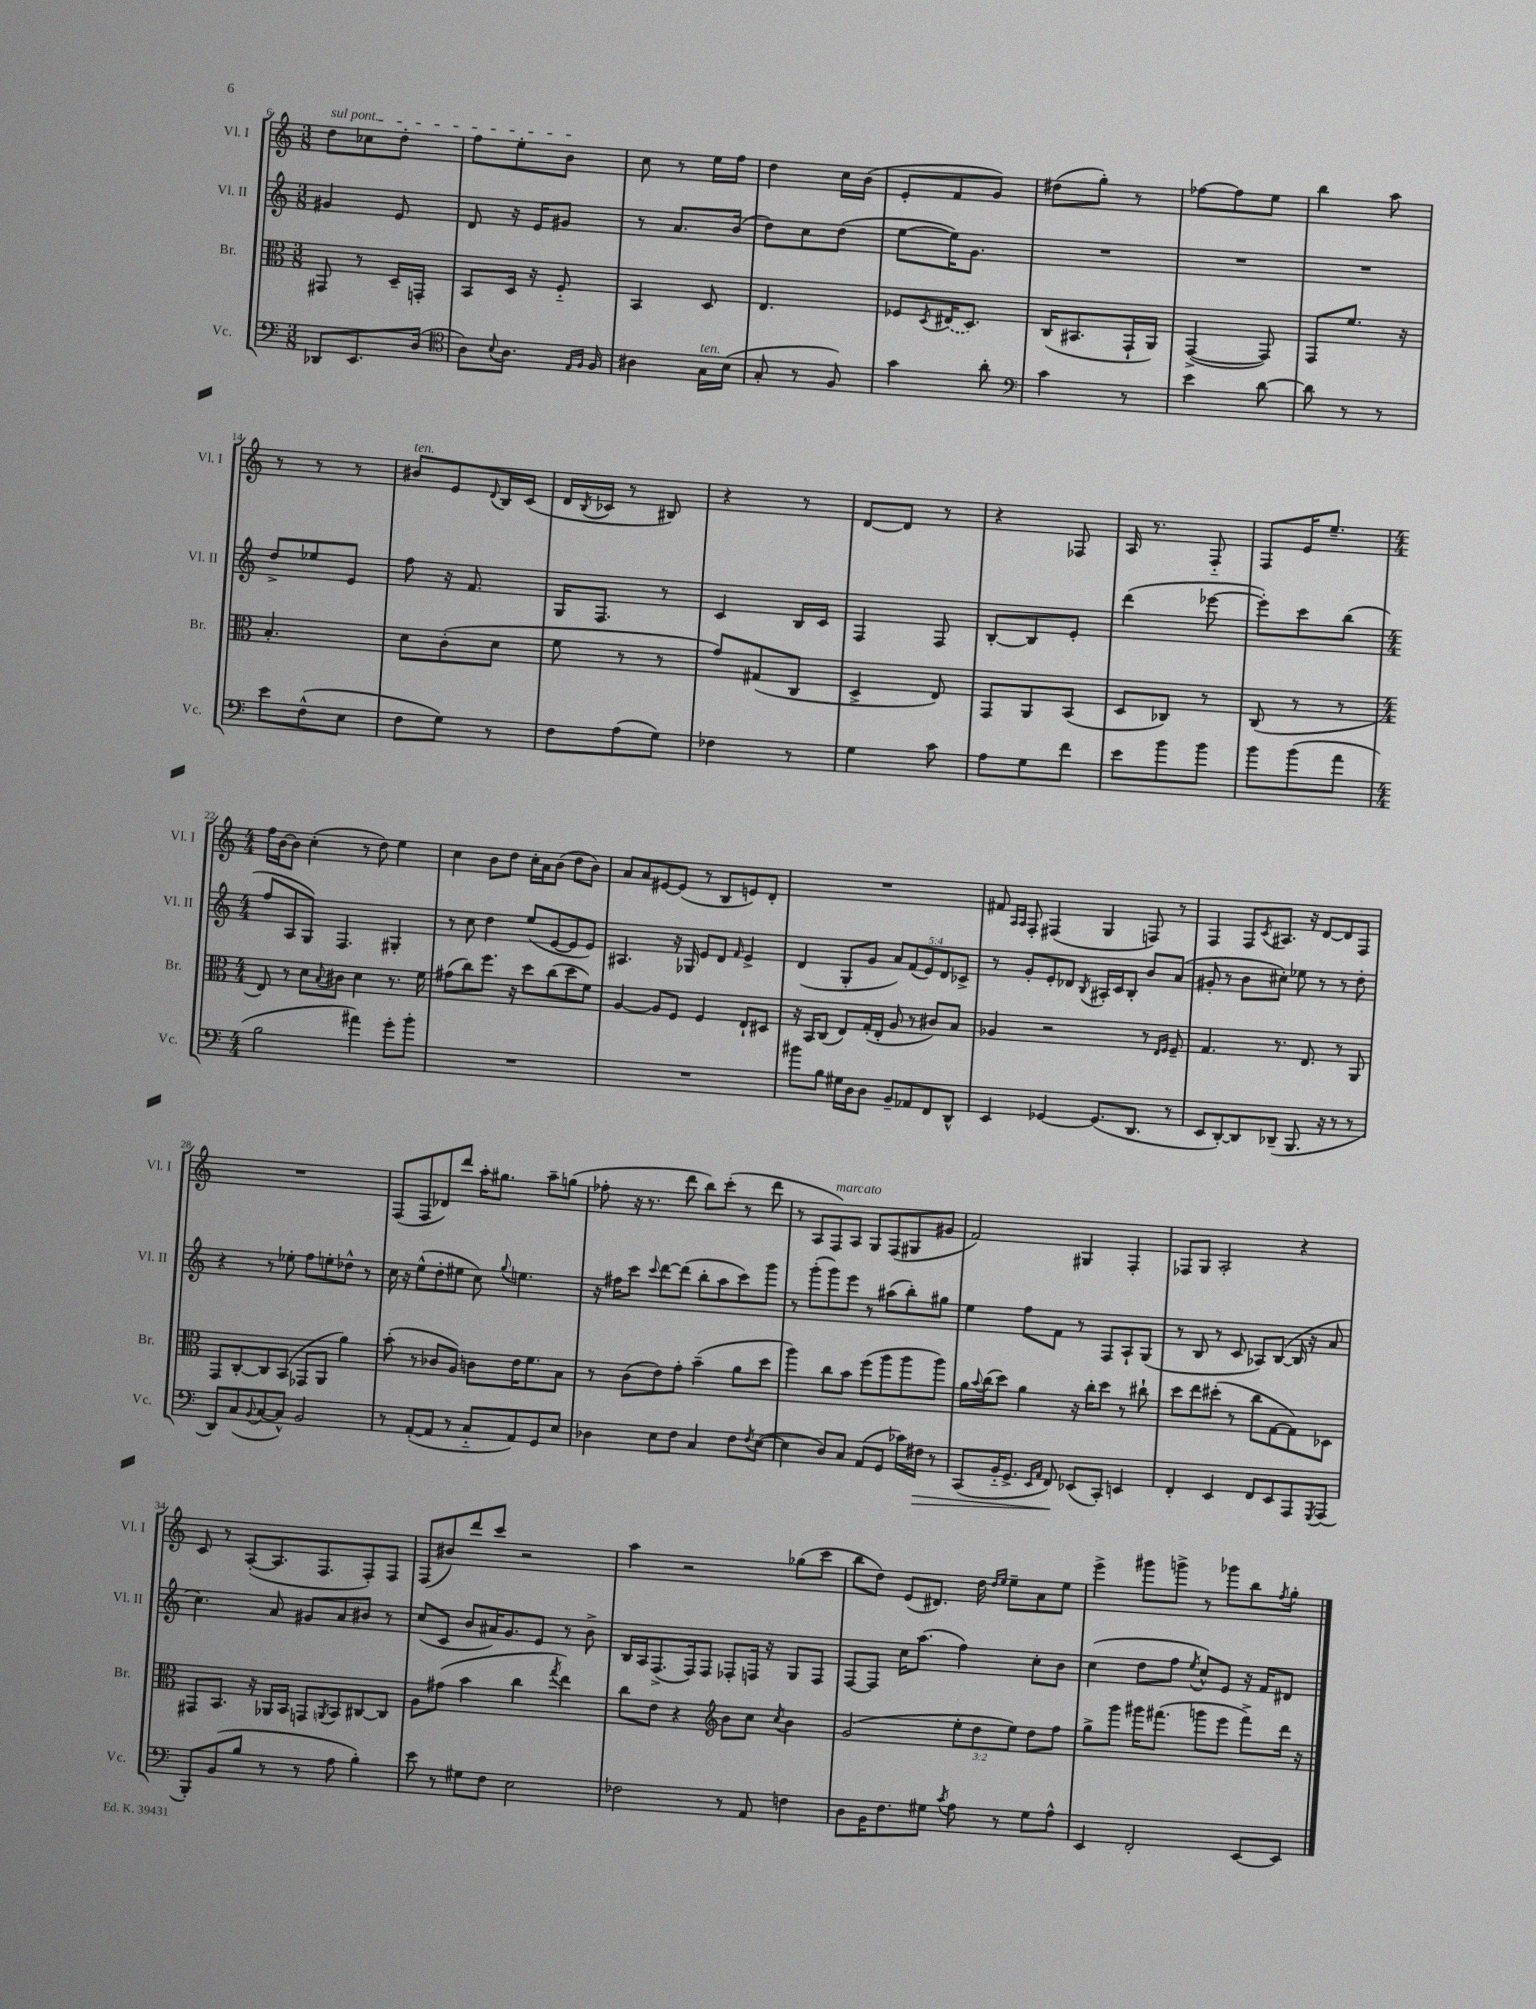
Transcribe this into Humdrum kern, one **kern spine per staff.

**kern	**dynam	**kern	**kern	**kern
*part4	*part4	*part3	*part2	*part1
*staff4	*staff4	*staff3	*staff2	*staff1
*I"Vc.	*	*I"Br.	*I"Vl. II	*I"Vl. I
*I'Vc.	*	*I'Br.	*I'Vl. II	*I'Vl. I
*clefF4	*	*clefC3	*clefG2	*clefG2
*k[]	*	*k[]	*k[]	*k[]
*M3/8	*	*M3/8	*M3/8	*M3/8
=6	=6	=6	=6	=6
!	!	!	!	!LO:TX:a:i:t=sul pont.
8DD-X/L	.	8GG#X/	4g#X/	8dd\L
8.EE/	.	8r	.	8cc-X\
.	.	16D~/LL	8e/	8dd'\J
(16D/Jk	.	16GGn'/JJ	.	.
=7	=7	=7	=7	=7
*clefC4	*	*	*	*
8A\L)	.	8BB/L	8d/	8ff\L
8qqB/	.	.	.	.
8.A\J	.	16D/Jk	16r	8ee'\
.	.	16r	16e/KL	.
.	.	8F/	8g#X/J	8b\J
16qqE/LL	.	.	.	.
16qqF/JJ	.	.	.	.
16F/	.	.	.	.
=8	=8	=8	=8	=8
4A#X\	.	4BB/	8r	8cc\
.	.	.	8.a/L	8r
!LO:TX:a:i:t=ten.	!	!	!	!
16G\LL	.	8D/	.	16ee\LL
(16B\JJ	.	.	(16b/Jk	16ff\JJ
=9	=9	=9	=9	=9
8G'/	.	4.E/	8dd\L)	4dd\
8r	.	.	8cc\	.
8F/)	.	.	(8dd\J	16cc\LL
.	.	.	.	(16b\JJ
=10	=10	=10	=10	=10
4g\	.	8F-X/L	[8ee\L	8e'/L
.	.	8qD/	.	.
.	.	(16E#X/K	16ee\K])	8f/
.	.	8.D/J)	8.g\J	.
8a'\	.	.	.	8g/J)
=11	=11	=11	=11	=11
*clefF4	*	*	*	*
4c\	.	(16C/KL	4.r	(8dd#X\L
.	.	8.BB#X/	.	.
.	.	.	.	8gg'\J)
8r	.	16GG`/L	.	8r
.	.	16AA/JJ)	.	.
=12	=12	=12	=12	=12
4e\	.	([4GG^/	4.r	[8ff-X\L
.	.	.	.	8ff-\]
[8d\	.	8GG/])	.	8ee\J
=13	=13	=13	=13	=13
8d\]	.	8GG/L	4.r	4bb\
8r	.	8.f/J	.	.
8r	.	.	.	8aa\
.	.	16r	.	.
!!LO:LB:g=z
=14	=14	=14	=14	=14
8e\L	.	4.B'/	8dd^/L	8r
(8F^^\	.	.	8ee-X/	8r
8E\J	.	.	8e/J	8r
=15	=15	=15	=15	=15
!	!	!	!	!LO:TX:a:i:t=ten.
8F\L	.	8d\L	8ff\	8b#X/L
8G\J)	.	(8c'\	16r	8e/
.	.	.	8.f/	.
.	.	.	.	8qqd/
8r	.	8d\J	.	16B/L
.	.	.	.	(16c/JJ
=16	=16	=16	=16	=16
8F\L	.	8f\	16G/KL	16d/LL
.	.	.	.	8qB/
.	.	.	8.F/J	16c-X/JJ
(8A\	.	8r	.	8r
8G\J)	.	8r	8r	8B#X/)
=17	=17	=17	=17	=17
4F-X\	.	8g/L)	4c/	4r
.	.	(8G#X/	.	.
8r	.	8C/J	16B/LL	8r
.	.	.	16c/JJ	.
=18	=18	=18	=18	=18
4G\	.	4D^/	4F/	[8d/L
.	.	.	.	8d/J]
8c\	.	8E/)	8F/	8r
=19	=19	=19	=19	=19
8A\L	.	8GG/L	[8B'/L	4r
8G\	.	8AA/	8B/]	.
8f\J	.	(8BB/J	8e'/J	8F-X/
=20	=20	=20	=20	=20
8e\L	.	8D/L	(4ddd\	16A/
.	.	.	.	8.r
8b\	.	8C-X/J)	.	.
8b\J	.	8r	[8eee-X\	8F/
=21	=21	=21	=21	=21
8b\L	.	(8C/	8eee-'\L])	8F/L
(8b\	.	8r	8ccc\	16e/K
.	.	.	.	8.ee~/J
8a\J	.	8r	(8bb\J	.
!!LO:LB:g=z
=22	=22	=22	=22	=22
*M4/4	*	*M4/4	*M4/4	*M4/4
2B\	.	8E/)	8ff/L	16ff\LL
.	.	.	.	[16b\J
.	.	8r	8A/	8b\J]
.	.	8d\L	8G/J)	(4cc'\
.	.	8qqB/	.	.
.	.	8c#X\J	4.F/	.
4a#X\)	.	4d\	.	8r
.	.	.	.	8dd\)
8g'\L	.	8.r	4G#X'/	4ee\
8b'\J	.	.	.	.
.	.	16f\	.	.
=23	=23	=23	=23	=23
1r	.	(8g#X\L	8r	4cc\
.	.	8cc\)	8cc\	.
.	.	8.ff\J	4dd\	8b\L
.	.	.	.	8dd\J
.	.	16r	.	.
.	.	8dd\L	(8ee/L	16cc'\LL
.	.	.	.	16a\J
.	.	(8cc\	[8e/	(8b\J
.	.	8dd\	8e/]	8dd\L
.	.	8f\J)	8e/J)	8b\J)
=24	=24	=24	=24	=24
1r	.	[4A/	4.A#X/	8a/L
.	.	.	.	8a/
.	.	8A/L]	.	[8e#X/
.	.	8F/J	16r	(8e#/J]
.	.	.	16G-X/	.
.	.	4F/	8e/L	8r
.	.	.	8d/J	8B/L
.	.	.	16qqf/	.
.	.	8E`/L	4e^/	8en/)
.	.	8D#X/J	.	8d'/J
=25	=25	=25	=25	=25
8b#X\L	.	16r	(4d/	1r
.	.	16BB/KL	.	.
8B\J	.	(8C/J	.	.
16G#X\LL	.	8E/L)	8G'/L	.
16D\J	.	.	.	.
8D\J	.	(16G'/L	8g/J	.
.	.	16E'/JJ	.	.
8BB~/L	.	8A/	10a/L)	.
.	.	.	(10f/	.
8AA-X/	.	8r	.	.
.	.	.	10e/)	.
8FF/	.	8c#X/L)	.	.
.	.	.	10d/	.
8DD^^/J	.	8B/J	.	.
.	.	.	10c-X^/J	.
=26	=26	=26	=26	=26
4EE/	.	4A-X/	8r	8f#X/
.	.	.	.	16qqA/LL
.	.	.	.	16qqA/JJ
.	.	.	8g'/L	8F'/
[4GG-X/	.	2r	8e'/	(4F#X/
.	.	.	8d-X/J	.
.	.	.	8qB/	.
(8.GG-/L]	.	.	16A#X'/LL	4G/
.	.	.	16c/J	.
.	.	.	8B'/J	.
8.DD/J	.	.	.	.
.	.	8r	8b/L	8Fn/)
.	.	16qqE/LL	.	.
.	.	16qqF/JJ	.	.
8r	.	8F~/	(8a/J	8r
=27	=27	=27	=27	=27
8EE/L	.	4.G/	8g#X'/	4F/
[8DD'/)	.	.	8r	.
8DD/]	.	.	8b\L	8F/L
.	.	.	.	8qc/
(8DD-X~/J	.	8.r	8cc#X'\J)	8.A#X/J
8.BBB/	.	.	8ee-X\	.
.	.	8.E/	.	16r
.	.	.	8r	[8d/L
16r	.	.	.	.
8r	.	8r	8r	8d/]
8r	.	8AA/	8dd'\	8F/J
!!LO:LB:g=z
=28	=28	=28	=28	=28
8DD/L)	.	8GG/L	4r	1r
(8C/	.	[8C'/	.	.
8qqBB/	.	.	.	.
[8C/	.	8C/]	8r	.
8C^^/J])	.	(8BB/J	8ee-X'\	.
2BB/	.	8GG-X/L	8ff\L	.
.	.	8AA/J	8een'\	.
.	.	4a\)	8dd-X^^\J	.
.	.	.	8r	.
=29	=29	=29	=29	=29
8r	.	(8b'\	16cc\	(8F/L
.	.	.	16r	.
([8AA'/L	.	8r	(8ee^^\L	8F/
8AA/J]	.	8c-X/L	8dd'\	8d-X/)
8r	.	8A/J)	8ee#X\J	8ddd/J
8C/L	.	8cn\L	8cc\)	16aa'\KL
.	.	.	.	8.gg#X\J
.	.	.	8qqgg/	.
8AA/)	.	16e\K	4.een\	.
.	.	8.f\	.	.
8GG/	.	.	.	8aa~\L
8E/J	.	8B\J	.	(8ggn\J
=30	=30	=30	=30	=30
4D-X\	.	8r	16r	8ff-X'\
.	.	.	16ff#X\KL	.
.	.	(8c\L	8ccc\J	16r
.	.	.	.	8.r
.	.	.	8qqccc/	.
8E\L	.	8e\)	[8ddd\L	.
8F\J	.	8g'\J	(8ddd\J]	8ddd\
4C/	.	(4b~\	8bb'\L	8bb\L)
.	.	.	8aa\	(8ccc'\J
8F\L	.	8a\L	8ccc\)	8r
8qF/	.	.	.	.
([8E\J	.	8dd\J	8ggg\J	8ddd\
=31	=31	=31	=31	=31
4E\]	.	4aa\)	8r	8r
.	.	.	(8ggg'\L	8A/L
!	!	!	!	!LO:TX:a:i:t=marcato
8D/L)	.	8cc\L	8ggg\)	8F/)
8C/J	.	8b\J	8eee\J	8A/J
(8AA/L	.	(8ff\L	8r	8G/L
8GG/J	.	8aa\	(8aa#X\L	(8F/
16c-X\LL)	.	8aa\	8bb'\)	8G#X/
!	!LO:HP:b	!	!	!
16F#X\JJ	>	.	.	.
8r	.	8aa\J)	8gg#X\J	8g#X/J
=32	=32	=32	=32	=32
(8CC/L	.	16a\LL	4ee\	2f/)
.	.	8qqb/	.	.
.	.	(16cc\J	.	.
16BB/K	.	8dd\J)	.	.
8.GG^/J	.	.	.	.
.	.	4a\	8ff\L	.
16qqEE/LL	.	.	.	.
16qqAA/JJ	.	.	.	.
8FF/)	.	.	8f\J	.
(8EE-X/L	]	16r	8r	4G#X/
.	.	16cc'\KL	.	.
8CC'/J)	.	8dd\J	8F/L	.
4EEn/	.	8r	8A`/	4F'/
.	.	8cc#X`\	(8G/J	.
=33	=33	=33	=33	=33
4FF'/	.	8dd\L	8r	8F-X/L
.	.	8ee\	8B/	8G/J
4EE/	.	(8dd#X'\J	8r	2A'/
.	.	8r	8c/	.
8FF/L	.	8cc\L	8A-X/L)	.
8EE/	.	[8G\	([8B/J	.
8AAA/	.	8G\])	16B/]	4r
.	.	.	16r	.
8qGGG/	.	.	.	.
(8AAA/J	.	8D-X\J	8a/	.
!!LO:LB:g=z
=34	=34	=34	=34	=34
8BBB'/L)	.	8GG#X/L	4.cc\)	8c/
(8BB/	.	8.BB/J	.	8r
8B/J	.	.	.	([8A'/L
.	.	16r	.	.
8r	.	16AA-X/LL	8a/	8.A/]
.	.	16BB/JJ	.	.
8r	.	8GGn/L	8g#X/L	.
.	.	.	.	8.F/
.	.	8qAAn/	.	.
8A\	.	8BB/	8a/	.
4B'\)	.	[8C#X/	8b#X/J	8F'/)
.	.	8C#/J]	8r	8F/J
=35	=35	=35	=35	=35
8e\	.	8A\L	(8cc/L	(8F/L
8r	.	(8g#X\J	8c/J	8b#X/)
8G#X\L	.	4b\	8b/L	8ddd/
8F\J	.	.	16a#X/K)	8ccc/J
.	.	.	8.g/	.
2E\	.	4cc\	.	2r
.	.	.	8e/J	.
.	.	8qgg/	.	.
.	.	4ee\)	8r	.
.	.	.	8b^\	.
=36	=36	=36	=36	=36
2F-X\	.	8cc\L	16B/LL	4aa\
.	.	.	16A/J	.
.	.	8e\J	(8.F^/	.
.	.	4r	.	2r
.	.	.	16F/k)	.
.	.	.	8F/J	.
*	*	*clefG2	*	*
8r	.	8b\L	8F-X'/L	.
8AA/	.	8cc\J	16Fn/Jk	.
.	.	.	16r	.
.	.	8qcc/	.	.
4Fn\	.	4b\	8G/L	(8gg-X\L
.	.	.	8F/J	8ccc\J
=37	=37	=37	=37	=37
8D\L	.	(2g/	[8F/L	8bb\L
16BB\K	.	.	8F/J]	8dd\J)
8.F\	.	.	.	.
.	.	.	16cc\KL	(8e/L
.	.	.	(8.aa\J	.
8G#X\J	.	.	.	8.d#X/J)
8qc/	.	.	.	.
8A\	.	12ee'\L	4ff\)	.
.	.	.	.	16dd\
.	.	12dd\	.	.
.	.	.	.	16qqdd/LL
.	.	.	.	16qqee/JJ
8r	.	.	.	8ee~\L
.	.	12ee\J)	.	.
8G#\L	.	8dd\L	8cc'\L	8a\
8A^^\J	.	8ff\J	8b\J	8ee\J
=38	=38	=38	=38	=38
4EE/	.	8gg^\L	(4cc\	4eee^\
.	.	8ggg\J	.	.
2FF'/	.	16ggg#X\KL	8dd\L	8ggg#X\L
.	.	(8.fff#X\J	.	.
.	.	.	8ff\J	8gggn^\J
.	.	.	8qee/	.
.	.	8gggn\L	8cc^^/L)	8r
.	.	8eee\J	8e/J	8ggg-X\L
[8EE/L	.	8fff#^\L)	16r	8bb\
.	.	.	16f/KL	.
.	.	.	.	8qff/
8EE/J]	.	16ddd\Jk	8d#X/J	8gg'\J
.	.	16r	.	.
==	==	==	==	==
*-	*-	*-	*-	*-
